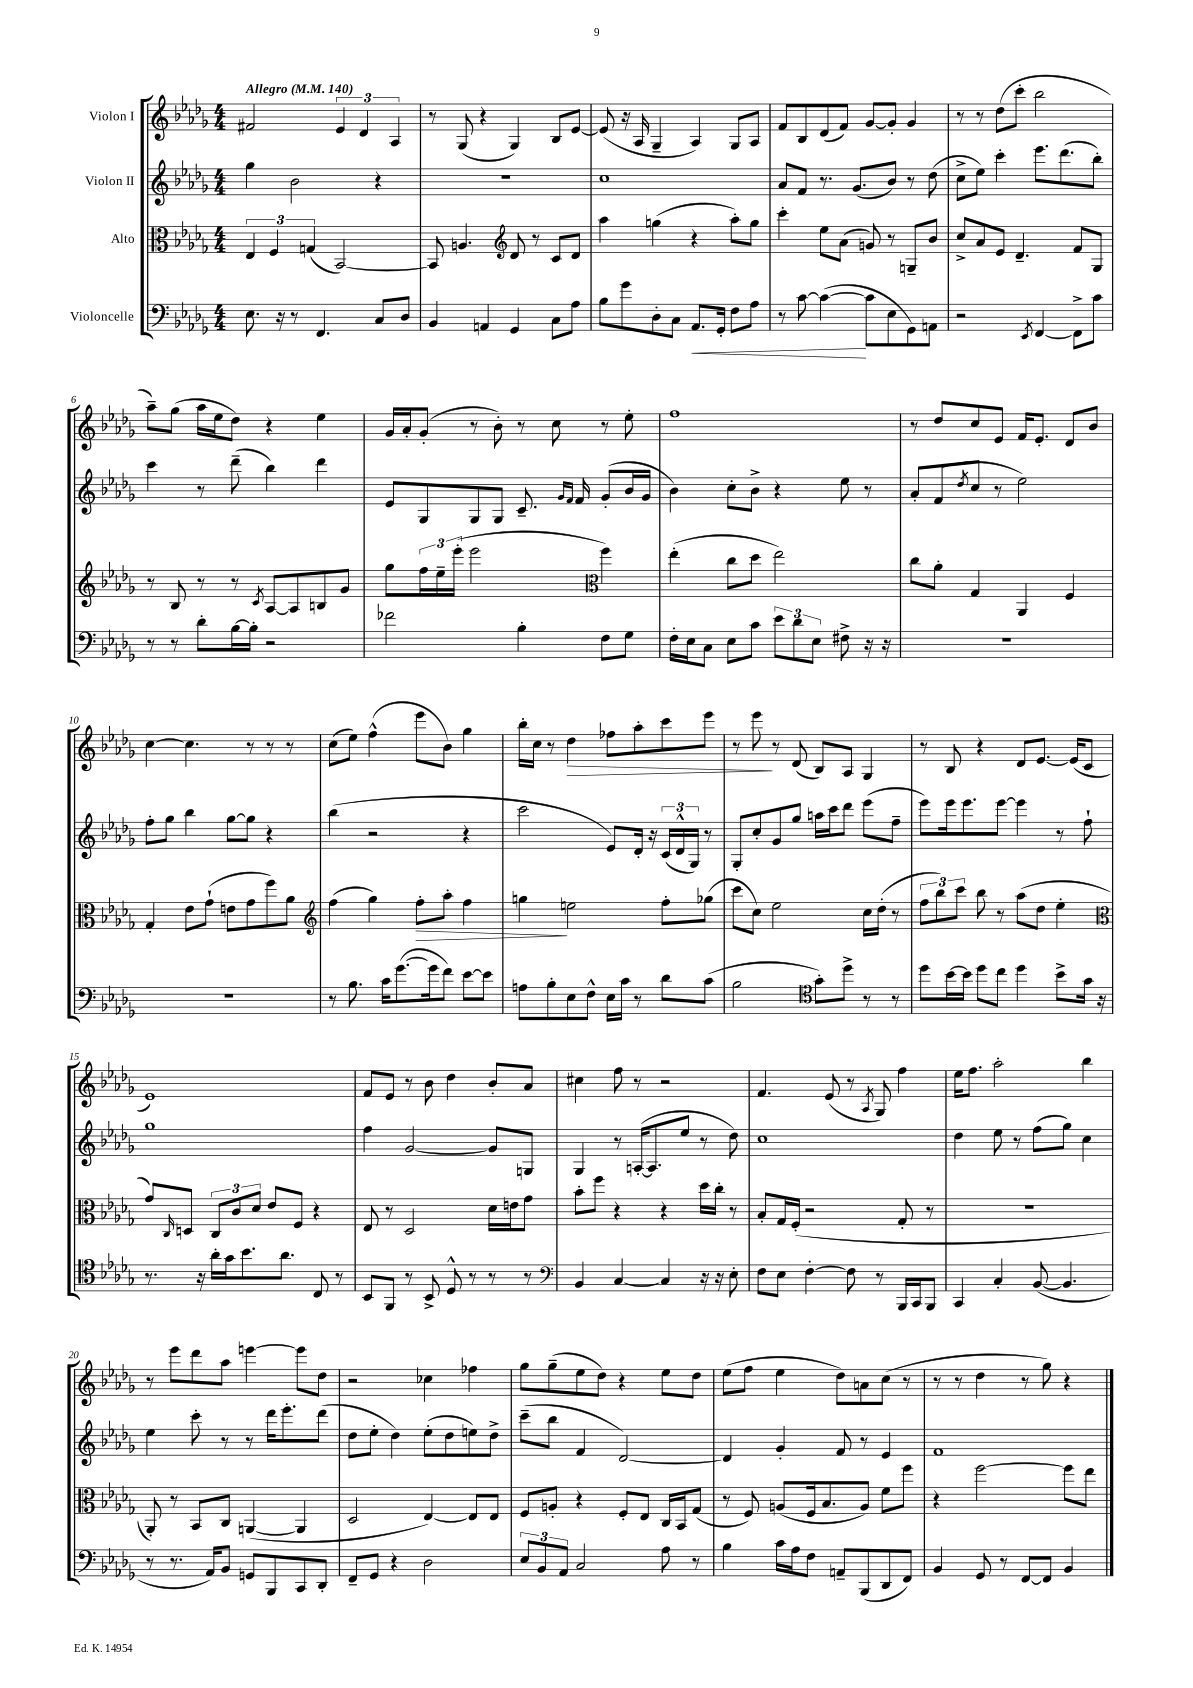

**kern	**dynam	**kern	**dynam	**kern	**kern	**dynam
*part4	*part4	*part3	*part3	*part2	*part1	*part1
*staff4	*staff4	*staff3	*staff3	*staff2	*staff1	*staff1
*I"Violoncelle	*	*I"Alto	*	*I"Violon II	*I"Violon I	*
*clefF4	*	*clefC3	*	*clefG2	*clefG2	*
*k[b-e-a-d-g-]	*	*k[b-e-a-d-g-]	*	*k[b-e-a-d-g-]	*k[b-e-a-d-g-]	*
*M4/4	*	*M4/4	*	*M4/4	*M4/4	*
*MM140	*	*MM140	*	*MM140	*MM140	*
=1	=1	=1	=1	=1	=1	=1
!	!	!	!	!	!LO:TX:a:B:t=Allegro	!
8.E-\	.	6E-/	.	4gg-\	2f#X/	.
.	.	6F/	.	.	.	.
16r	.	.	.	.	.	.
8r	.	.	.	2b-\	.	.
.	.	(6Gn/	.	.	.	.
4.FF/	.	.	.	.	.	.
.	.	[2BB-/)	.	.	6e-/	.
.	.	.	.	.	6d-/	.
8C/L	.	.	.	4r	.	.
.	.	.	.	.	6A-/	.
8D-/J	.	.	.	.	.	.
=2	=2	=2	=2	=2	=2	=2
4BB-/	.	8BB-/]	.	1r	8r	.
.	.	4.An/	.	.	(8G-/	.
4AAn/	.	.	.	.	4r	.
*	*	*clefG2	*	*	*	*
4GG-/	.	8d-/	.	.	4G-/)	.
.	.	8r	.	.	.	.
8C\L	.	8c/L	.	.	8B-/L	.
8A-\J	.	8d-/J	.	.	[8e-/J	.
=3	=3	=3	=3	=3	=3	=3
8B-\L	.	4aa-\	.	1cc	(8e-/]	.
8g-\	.	.	.	.	16r	.
.	.	.	.	.	16A-/	.
8D-'\	.	(4ggn\	.	.	4G-~/	.
8C\J	.	.	.	.	.	.
!	!LO:HP:b	!	!	!	!	!
8.AA-/L	<	4r	.	.	4A-/)	.
16GG-'/Jk	.	.	.	.	.	.
8F\L	.	8aa-'\L)	.	.	8G-/L	.
8A-\J	.	8gg\J	.	.	8A-/J	.
=4	=4	=4	=4	=4	=4	=4
8r	.	4ccc'\	.	8a-/L	8f/L	.
[8c\	.	.	.	8f/J	8B-/	.
(4c\_	.	8ee-\L	.	8.r	(8d-/	.
.	.	(8a-\J	.	.	8f/J)	.
.	.	.	.	(8.g-/L	.	.
8c\L]	[	8gn/)	.	.	[8g-/L	.
8E-\	.	8r	.	8b-/J)	8g-'/J]	.
8GG-\)	.	8Gn~/L	.	8r	4g-/	.
8AAn\J	.	8b-/J	.	(8dd-\	.	.
=5	=5	=5	=5	=5	=5	=5
2r	.	8cc^/L	.	8cc^\L	8r	.
.	.	8a-/	.	8ee-\J)	8r	.
.	.	8e-/J	.	4ccc'\	(8dd-\L	.
.	.	4.d-~/	.	.	8ccc'\J	.
8qEE-/	.	.	.	.	.	.
[4FF/	.	.	.	8.eee-\L	2bb-\	.
.	.	.	.	(8.ddd-\	.	.
8FF^\L]	.	8f/L	.	.	.	.
8c\J	.	8G-/J	.	8bb-'\J)	.	.
!!LO:LB:g=z
=6	=6	=6	=6	=6	=6	=6
8r	.	8r	.	4ccc\	8aa-~\L)	.
8r	.	8B-/	.	.	(8gg-\J	.
8d-'\L	.	8r	.	8r	16aa-\LL	.
.	.	.	.	.	16ee-\J	.
[16B-\L	.	8r	.	(8ddd-~\	8dd-\J)	.
16B-'\JJ]	.	.	.	.	.	.
.	.	8qc/	.	.	.	.
2r	.	[8A-/L	.	4bb-\)	4r	.
.	.	8A-/]	.	.	.	.
.	.	8Bn/	.	4ddd-\	4ee-\	.
.	.	8g-/J	.	.	.	.
=7	=7	=7	=7	=7	=7	=7
2f-X\	.	8gg-\L	.	8e-/L	16g-/LL	.
.	.	.	.	.	16a-'/J	.
.	.	24ff\L	.	8G-/	(8g-'/J	.
.	.	24ee-~\	.	.	.	.
.	.	(24eee-'\JJ	.	.	.	.
.	.	2eee-\	.	8G-/	8r	.
.	.	.	.	8G-/J	8b-'\)	.
4B-'\	.	.	.	8.c~/	8r	.
.	.	.	.	.	8cc\	.
.	.	.	.	16qqg-/LL	.	.
.	.	.	.	16qqf/JJ	.	.
.	.	.	.	16f/	.	.
*	*	*clefC3	*	*	*	*
8F\L	.	4ff\)	.	(8g-'/L	8r	.
8G-\J	.	.	.	16b-/L	8ee-'\	.
.	.	.	.	16g-/JJ	.	.
=8	=8	=8	=8	=8	=8	=8
16F'\LL	.	(4ee-'\	.	4b-\)	1ff	.
16E-\J	.	.	.	.	.	.
8C\J	.	.	.	.	.	.
8E-\L	.	8cc\L	.	8cc'\L	.	.
8c\J	.	8dd-\J	.	8b-^\J	.	.
12e-\L	.	2ee-\)	.	4r	.	.
12d-\	.	.	.	.	.	.
12E-\J	.	.	.	.	.	.
8F#X^\	.	.	.	8ee-\	.	.
16r	.	.	.	8r	.	.
16r	.	.	.	.	.	.
=9	=9	=9	=9	=9	=9	=9
1r	.	8cc\L	.	8a-'/L	8r	.
.	.	8a-'\J	.	(8f/	8dd-/L	.
.	.	.	.	8qdd-/	.	.
.	.	4G-/	.	8cc/J	8cc/	.
.	.	.	.	8r	8e-/J	.
.	.	4AA-/	.	2ee-\)	16f/KL	.
.	.	.	.	.	8.e-'/J	.
.	.	4F/	.	.	8d-/L	.
.	.	.	.	.	8b-/J	.
!!LO:LB:g=z
=10	=10	=10	=10	=10	=10	=10
1r	.	4G-'/	.	8ff'\L	[4cc\	.
.	.	.	.	8gg-\J	.	.
.	.	8e-\L	.	4bb-\	4.cc\]	.
.	.	(8g-`\J	.	.	.	.
.	.	8en\L	.	[8gg-\L	.	.
.	.	8g-\	.	8gg-\J]	8r	.
.	.	8ff\)	.	4r	8r	.
.	.	8a-\J	.	.	8r	.
=11	=11	=11	=11	=11	=11	=11
*	*	*clefG2	*	*	*	*
8r	.	(4ff\	.	(4bb-\	(8cc\L	.
8.B-\	.	.	.	.	8ee-\J)	.
.	.	4gg-\)	.	2r	(4ff^^\	.
16c\KL	.	.	.	.	.	.
([8.g-\	.	.	.	.	.	.
!	!	!	!LO:HP:b	!	!	!
.	.	8ff'\L	>	.	8eee-\L	.
16g-\k]	.	.	.	.	.	.
8f\J)	.	8aa-'\J	.	.	8b-\J)	.
[8e-\L	.	4ff\	.	4r	4gg-\	.
8e-\J]	.	.	.	.	.	.
=12	=12	=12	=12	=12	=12	=12
8An\L	.	4ggn\	.	2ccc\	16bb-'\LL	.
.	.	.	.	.	16cc\JJ	.
8B-'\	.	.	.	.	8r	.
!	!	!	!	!	!	!LO:HP:b
8E-\	.	2een\	]	.	4dd-\	>
8F^^\J	.	.	.	.	.	.
16E-\LL	.	.	.	8e-/L)	8ff-X\L	.
16c\JJ	.	.	.	.	.	.
8r	.	.	.	16d-'/Jk	8aa-'\	.
.	.	.	.	16r	.	.
8d-\L	.	8ff'\L	.	(24c/LL	8ccc\	.
.	.	.	.	24d-^^/	.	.
.	.	.	.	24G-/JJ)	.	.
(8c\J	.	(8gg-X\J	.	8r	8eee-\J	.
=13	=13	=13	=13	=13	=13	=13
2B-\	.	8ccc\L	.	8G-'/L	8r	.
.	.	8cc\J)	.	8cc'/	8eee-\	.
.	.	2ee-\	.	8g-/	8r	]
.	.	.	.	8gg-/J	(8d-/	.
*clefC4	*	*	*	*	*	*
8g-'\L)	.	.	.	16aan\LL	8B-/L)	.
.	.	.	.	16ccc\J	.	.
8dd-^\J	.	.	.	8ddd-\J	8A-/J	.
8r	.	16cc\LL	.	(8eee-\L	4G-/	.
.	.	(16dd-'\JJ	.	.	.	.
8r	.	8r	.	8ff~\J	.	.
=14	=14	=14	=14	=14	=14	=14
8dd-\L	.	12ff\L	.	8eee-\L)	8r	.
.	.	12bb-\)	.	.	.	.
[16b-\L	.	.	.	16eee-\k	8B-/	.
.	.	12ccc\J	.	.	.	.
16b-\JJ]	.	.	.	8.eee-\	.	.
8dd-\L	.	8bb-\	.	.	4r	.
8cc\J	.	8r	.	[8eee-\J	.	.
4dd-\	.	(8aa-\L	.	4eee-\]	8d-/L	.
.	.	8dd-\J	.	.	[8.e-/J	.
8b-^\L	.	4ee-'\	.	8r	.	.
.	.	.	.	.	(16e-/KL]	.
16g-\Jk	.	.	.	8ff`\	8c/J	.
16r	.	.	.	.	.	.
!!LO:LB:g=z
=15	=15	=15	=15	=15	=15	=15
*	*	*clefC3	*	*	*	*
8.r	.	8g-/L)	.	1gg-	1e-)	.
.	.	16qqC/	.	.	.	.
.	.	8Dn/J	.	.	.	.
16r	.	.	.	.	.	.
16a-'\LL	.	12C/L	.	.	.	.
16g-\J	.	.	.	.	.	.
.	.	12c/	.	.	.	.
8.b-\	.	.	.	.	.	.
.	.	12d-/J	.	.	.	.
.	.	8e-/L	.	.	.	.
8.a-\J	.	.	.	.	.	.
.	.	8F/J	.	.	.	.
8C/	.	4r	.	.	.	.
8r	.	.	.	.	.	.
=16	=16	=16	=16	=16	=16	=16
8BB-/L	.	8E-/	.	4ff\	8f/L	.
8FF/J	.	8r	.	.	8e-/J	.
8r	.	2D-/	.	[2g-/	8r	.
8BB-^/	.	.	.	.	8b-\	.
8D-^^/	.	.	.	.	4dd-\	.
8r	.	.	.	.	.	.
8r	.	16d-\LL	.	8g-/L]	8b-'/L	.
.	.	16en\J	.	.	.	.
8r	.	8g-\J	.	8Gn/J	8a-/J	.
=17	=17	=17	=17	=17	=17	=17
*clefF4	*	*	*	*	*	*
4BB-/	.	8b-'\L	.	4G-/	4cc#X\	.
.	.	8ff\J	.	.	.	.
[4C/	.	4r	.	8r	8ff\	.
.	.	.	.	([16An'/KL	8r	.
.	.	.	.	8.A/]	.	.
4C/]	.	4r	.	.	2r	.
.	.	.	.	8ee-/J	.	.
16r	.	16dd-\LL	.	8r	.	.
16r	.	16cc'\JJ	.	.	.	.
8E-'\	.	8r	.	8dd-\)	.	.
=18	=18	=18	=18	=18	=18	=18
8F\L	.	8B-'/L	.	1cc	4.f/	.
8E-\J	.	16G-/L	.	.	.	.
.	.	(16F'/JJ	.	.	.	.
[4F'\	.	2r	.	.	.	.
.	.	.	.	.	(8e-/	.
8F\]	.	.	.	.	8r	.
.	.	.	.	.	8qA-/	.
8r	.	.	.	.	8G-/)	.
16BBB-/LL	.	8G-'/	.	.	4ff\	.
16CC/J	.	.	.	.	.	.
8BBB-/J	.	8r	.	.	.	.
=19	=19	=19	=19	=19	=19	=19
4CC/	.	1r	.	4dd-\	16ee-\KL	.
.	.	.	.	.	8.ff\J	.
4C'/	.	.	.	8ee-\	2aa-'\	.
.	.	.	.	8r	.	.
([8BB-/	.	.	.	(8ff\L	.	.
4.BB-/]	.	.	.	8gg-\J)	.	.
.	.	.	.	4cc\	4bb-\	.
!!LO:LB:g=z
=20	=20	=20	=20	=20	=20	=20
8r	.	8AA-'/)	.	4ee-\	8r	.
8.r	.	8r	.	.	8eee-\L	.
.	.	8BB-/L	.	8ccc'\	8ddd-\	.
16AA-/KL)	.	.	.	.	.	.
8BB-/J	.	8C/J	.	8r	8aa-\J	.
8GGn/L	.	([4AAn/	.	8r	[4eeen\	.
8BBB-/	.	.	.	16ddd-\KL	.	.
.	.	.	.	8.eee-'\	.	.
8CC/	.	4AA/]	.	.	8eee\L]	.
8DD-'/J	.	.	.	(8ddd-\J	8dd-\J	.
=21	=21	=21	=21	=21	=21	=21
8FF~/L	.	2D-/	.	8dd-\L	2r	.
8GG-/J	.	.	.	8ee-'\J	.	.
4r	.	.	.	4dd-\)	.	.
2D-\	.	[4E-/)	.	(8ee-'\L	4cc-X\	.
.	.	.	.	8dd-\	.	.
.	.	8E-/L]	.	8een\)	4ff-X\	.
.	.	8E-/J	.	8dd-^\J	.	.
=22	=22	=22	=22	=22	=22	=22
12E-/L	.	8F/L	.	(8ccc~\L	8gg-\L	.
12BB-/	.	.	.	.	.	.
.	.	8An'/J	.	8bb-\J	(8gg-~\	.
12AA-/J	.	.	.	.	.	.
2C/	.	4r	.	4f/	8ee-\	.
.	.	.	.	.	8dd-\J)	.
.	.	8F'/L	.	[2d-/)	4r	.
.	.	8E-/J	.	.	.	.
8A-\	.	16C/LL	.	.	8ee-\L	.
.	.	16BB-/J	.	.	.	.
8r	.	(8G-/J	.	.	8dd-\J	.
=23	=23	=23	=23	=23	=23	=23
4B-\	.	8r	.	4d-/]	(8ee-\L	.
.	.	8F/)	.	.	8ff\J	.
16c\LL	.	(8An/L	.	4g-'/	4ee-\	.
16A-\J	.	.	.	.	.	.
8F\J	.	16F/k	.	.	.	.
.	.	8.B-/	.	.	.	.
8AAn~/L	.	.	.	8f/	8dd-\L)	.
(8BBB-/	.	8A/J)	.	8r	8an\	.
8DD-/	.	8f\L	.	4e-/	(8cc\J	.
8FF/J)	.	8ff\J	.	.	8r	.
=24	=24	=24	=24	=24	=24	=24
4BB-/	.	4r	.	1f	8r	.
.	.	.	.	.	8r	.
8GG-/	.	[2ff\	.	.	4dd-\	.
8r	.	.	.	.	.	.
[8FF/L	.	.	.	.	8r	.
8FF/J]	.	.	.	.	8gg-\)	.
4BB-/	.	8ff\L]	.	.	4r	.
.	.	8ee-\J	.	.	.	.
==	==	==	==	==	==	==
*-	*-	*-	*-	*-	*-	*-
